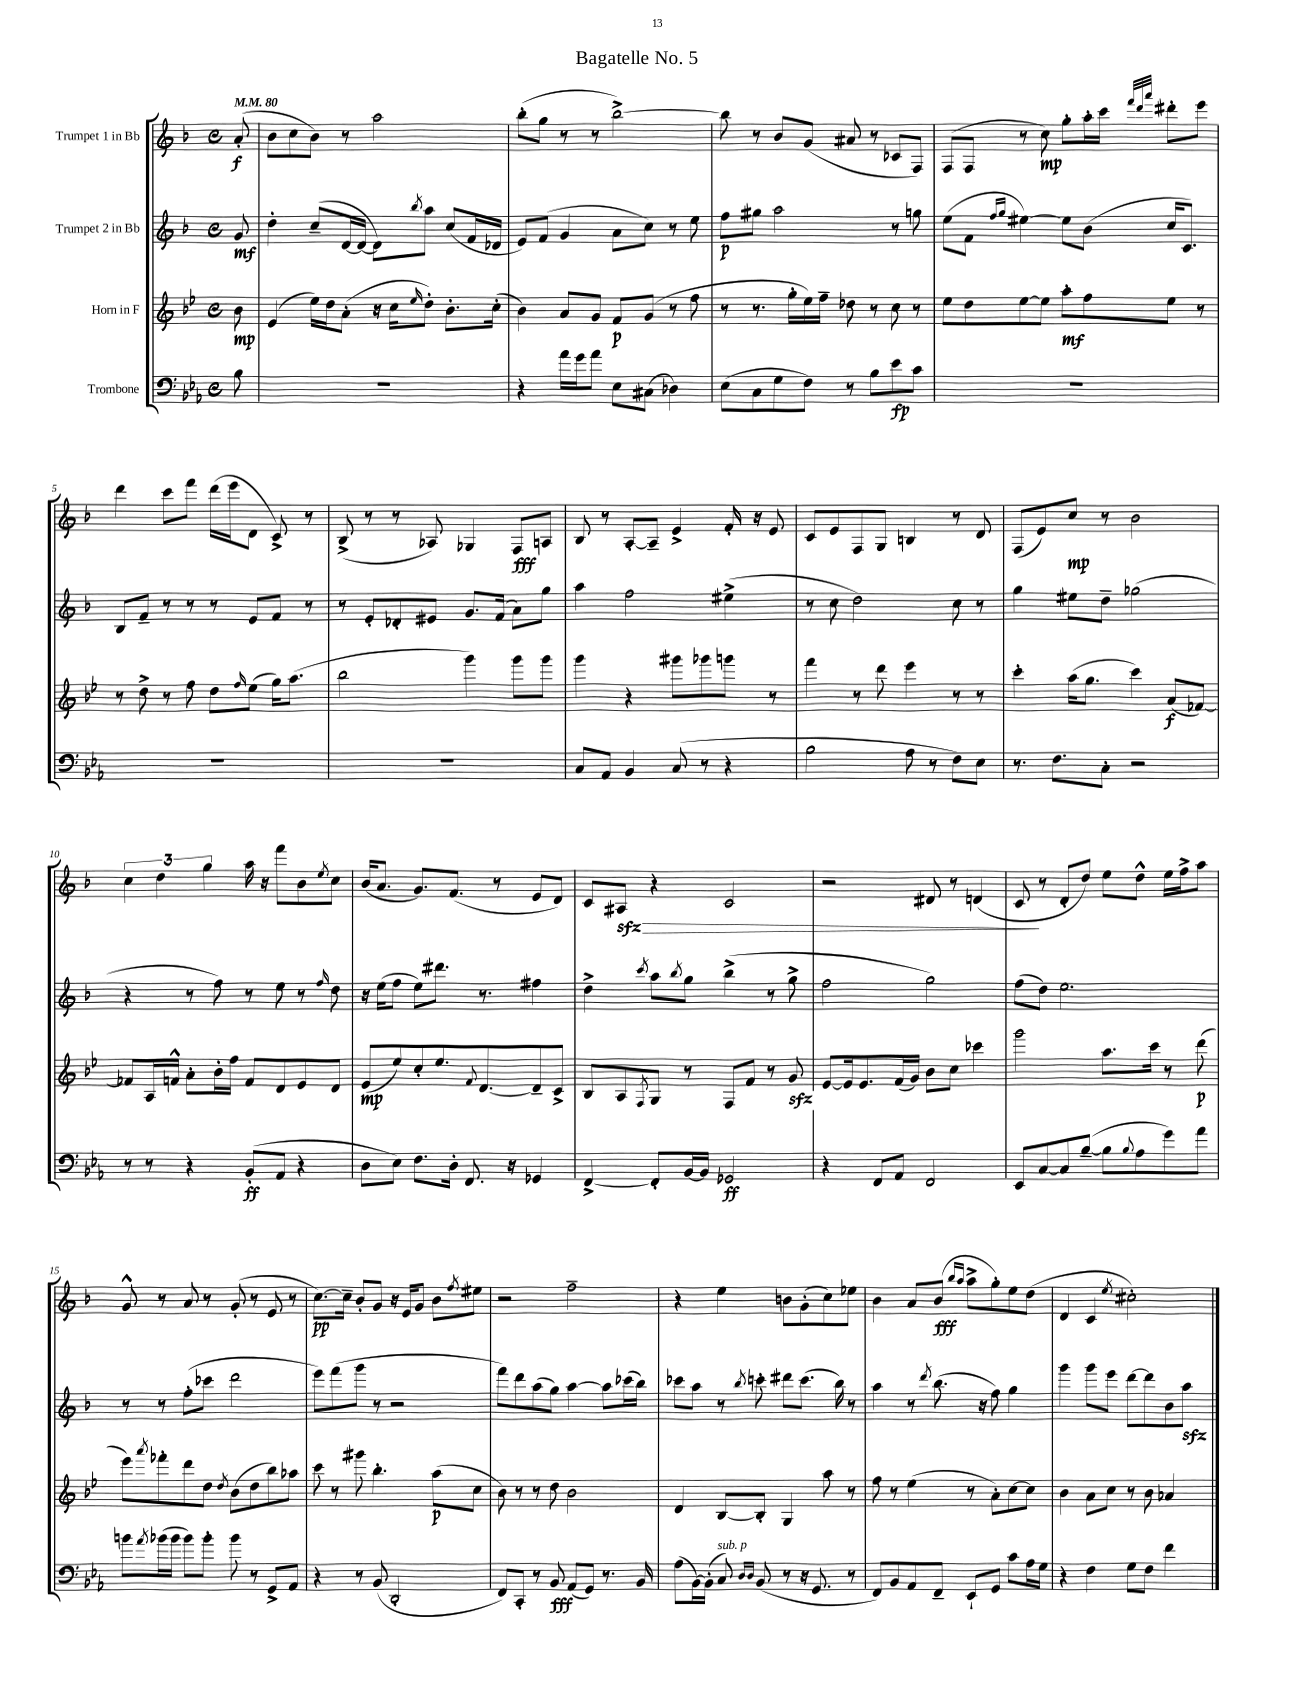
\header { title = "Bagatelle No. 5" }
<<
\new StaffGroup <<
\new Staff = "s0" \with { instrumentName = "Trumpet 1 in Bb" } {
    \clef treble \key f \major \defaultTimeSignature \time 4/4 \partial 8 \tempo 4 = 80
    a'8-.\f( |
    bes'8 c''8 bes'8) r8 a''2 |
    bes''8-.( g''8 r8 r8 bes''2~->) |
    bes''8 r8 bes'8 g'8( ais'8 r8 ces'8 f8) |
    f8( f8 r8 c''8\mp) g''8-. a''16-. c'''16 \grace { f'''32 d'''32 a'''32 } dis'''8-. e'''8 |
    d'''4 c'''8 f'''8 d'''16( e'''16 d'8 c'8->) r8 |
    bes8->( r8 r8 aes8) ges4 f8\fff a8 |
    bes8 r8 a8~-. a8-- e'4-> f'16-. r16 e'8 |
    c'8 e'8 f8 g8 b4 r8 d'8 |
    f8( e'8) c''8\mp r8 bes'2 |
    \tuplet 3/2 { c''4 d''4 g''4 } a''16 r16 f'''8 bes'8 \acciaccatura { e''8 } c''8 |
    bes'16( a'8. g'8.) f'8.( r8 e'8 d'8) |
    c'8 ais8\sfz\> r4 c'2 |
    r2 dis'8 r8 d'4( |
    c'8\! r8 d'8-. d''8) e''8 d''8-^ e''16 f''16-> a''8 |
    g'8-^ r8 a'8 r8 g'8-.( r8 e'8 r8 |
    c''8.~\pp) c''16-- bes'8-. g'8 r16 e'16 g'8 bes'8 \acciaccatura { f''8 } eis''8 |
    r2 f''2-- |
    r4 e''4 b'8 g'8-.( c''8) ees''8 |
    bes'4 a'8 bes'8\fff( \grace { bes''16 a''16 } a''8-> g''8-.) e''8 d''8( |
    d'4 c'4 \acciaccatura { e''8 } cis''2-.) \bar "|." |
}
\new Staff = "s1" \with { instrumentName = "Trumpet 2 in Bb" } {
    \clef treble \key f \major \defaultTimeSignature \time 4/4 \partial 8
    g'8\mf |
    d''4-. c''8--( d'16~ d'16~ d'8) \acciaccatura { bes''8 } a''8 c''8( f'16 des'16 |
    e'8) f'8( g'4 a'8 c''8) r8 e''8 |
    f''8\p gis''8 a''2 r8 g''8 |
    e''8( f'8 \grace { f''16 g''16 } eis''4~) eis''8 bes'8( c''16 c'8.) |
    bes8 f'8-- r8 r8 r8 e'8 f'8 r8 |
    r8 e'8-. des'8-. eis'8 g'8. f'16( a'8) g''8 |
    a''4 f''2 eis''4->( |
    r8 c''8 d''2) c''8 r8 |
    g''4 eis''8 d''8-- ges''2( |
    r4 r8 f''8) r8 e''8 r8 \grace { f''16 } d''8 |
    r16 e''16( f''8 e''8) dis'''8. r8. fis''4 |
    d''4-> \acciaccatura { c'''8 } a''8 \acciaccatura { bes''8 } g''8 bes''4->( r8 g''8-> |
    f''2 g''2) |
    f''8( d''8) e''2. |
    r8 r8 f''8-.( ces'''8 d'''2 |
    e'''8) f'''8( g'''8 r8 r2 |
    f'''8) d'''8 a''8( g''8) a''4~ a''8 ces'''16( bes''16) |
    ces'''8 a''8 r8 \acciaccatura { bes''8 } c'''8-. dis'''8 c'''8.( bes''16) r8 |
    a''4 r8 \acciaccatura { d'''8 } bes''8.( r16 f''8) g''4 |
    g'''4 g'''8 e'''8 d'''8~ d'''8 bes'8 a''8\sfz \bar "|." |
}
\new Staff = "s2" \with { instrumentName = "Horn in F" } {
    \clef treble \key bes \major \defaultTimeSignature \time 4/4 \partial 8
    bes'8\mp |
    ees'4( ees''16) d''16 a'8-.( r16 c''16 \grace { ees''16 } d''8-.) bes'8.-. c''16-.( |
    bes'4) a'8 g'8 f'8\p g'8( r8 f''8 |
    r8 r8. g''16-. ees''16) f''16-- des''8 r8 c''8 r8 |
    ees''8 d''8 ees''8~ ees''8 a''8-.\mf f''8 ees''8 r8 |
    r8 d''8-> r8 f''8 d''8 \grace { f''16 } ees''8( g''16) a''8.( |
    bes''2 g'''4) g'''8 g'''8 |
    g'''4 r4 gis'''8 ges'''8 g'''8 r8 |
    f'''4 r8 d'''8 ees'''4 r8 r8 |
    c'''4-. a''16( g''8. c'''4) a'8\f( fes'8~) |
    fes'8 a16 f'16-^ a'8-. bes'16-. f''16 f'8 d'8 ees'8 d'8 |
    ees'8\mp( ees''8) c''8-. ees''8. \appoggiatura { f'8 } d'8.~ d'8-- c'8-> |
    bes8 a8 \acciaccatura { f8 } g8 r8 f8 f'8 r8 g'8\sfz |
    ees'8~ ees'16 ees'8. f'16( g'16) bes'8 c''8 ces'''4 |
    g'''2 a''8. c'''16 r8 d'''8\p( |
    ees'''8) \acciaccatura { a'''8 } fes'''8-. d'''8 d''8 \acciaccatura { d''8 } bes'8( d''8 bes''8) aes''8 |
    c'''8 r8 gis'''8 bes''4.-. a''8\p( c''8 |
    bes'8) r8 r8 d''8 bes'2 |
    d'4 bes8~ bes8-. g4 a''8 r8 |
    f''8 r8 ees''4( r8 a'8-.) c''8~ c''8 |
    bes'4 a'8 c''8 r8 bes'8 aes'4 \bar "|." |
}
\new Staff = "s3" \with { instrumentName = "Trombone" } {
    \clef bass \key ees \major \defaultTimeSignature \time 4/4 \partial 8
    bes8 |
    R1 |
    r4 aes'16 g'16 aes'8 ees8 cis8( des4) |
    ees8( c8 g8 f8) r8 bes8 ees'8\fp c'8 |
    R1 |
    R1 |
    R1 |
    c8 aes,8 bes,4 c8( r8 r4 |
    bes2 aes8 r8 f8) ees8 |
    r8. f8. c8-. r2 |
    r8 r8 r4 bes,8-.\ff( aes,8 r4 |
    d8 ees8) f8. d16-. f,8. r16 ges,4 |
    f,4~-> f,8-. bes,16~ bes,16 ges,2\ff |
    r4 f,8 aes,8 f,2 |
    ees,8 c8~ c8 bes8~--( bes8 \appoggiatura { bes8 } aes8 g'8) aes'8 |
    b'8 \acciaccatura { aes'8 } bes'16( bes'16 bes'8) bes'8-. bes'8 r8 g,8-> aes,8 |
    r4 r8 bes,8( d,2-. |
    f,8) c,8-. r8 bes,8\fff aes,8( g,8) r8. bes,16 |
    aes8( bes,16~) bes,16-.( c8^\markup { \italic "sub. p" }) \grace { d16 d16 } bes,8( r8 r16 g,8. r8 |
    f,8) bes,8 aes,8 f,8-- ees,8-! g,8 c'8 aes16 g16 |
    r4 f4 g8 f8 f'4 \bar "|." |
}
>>
>>
